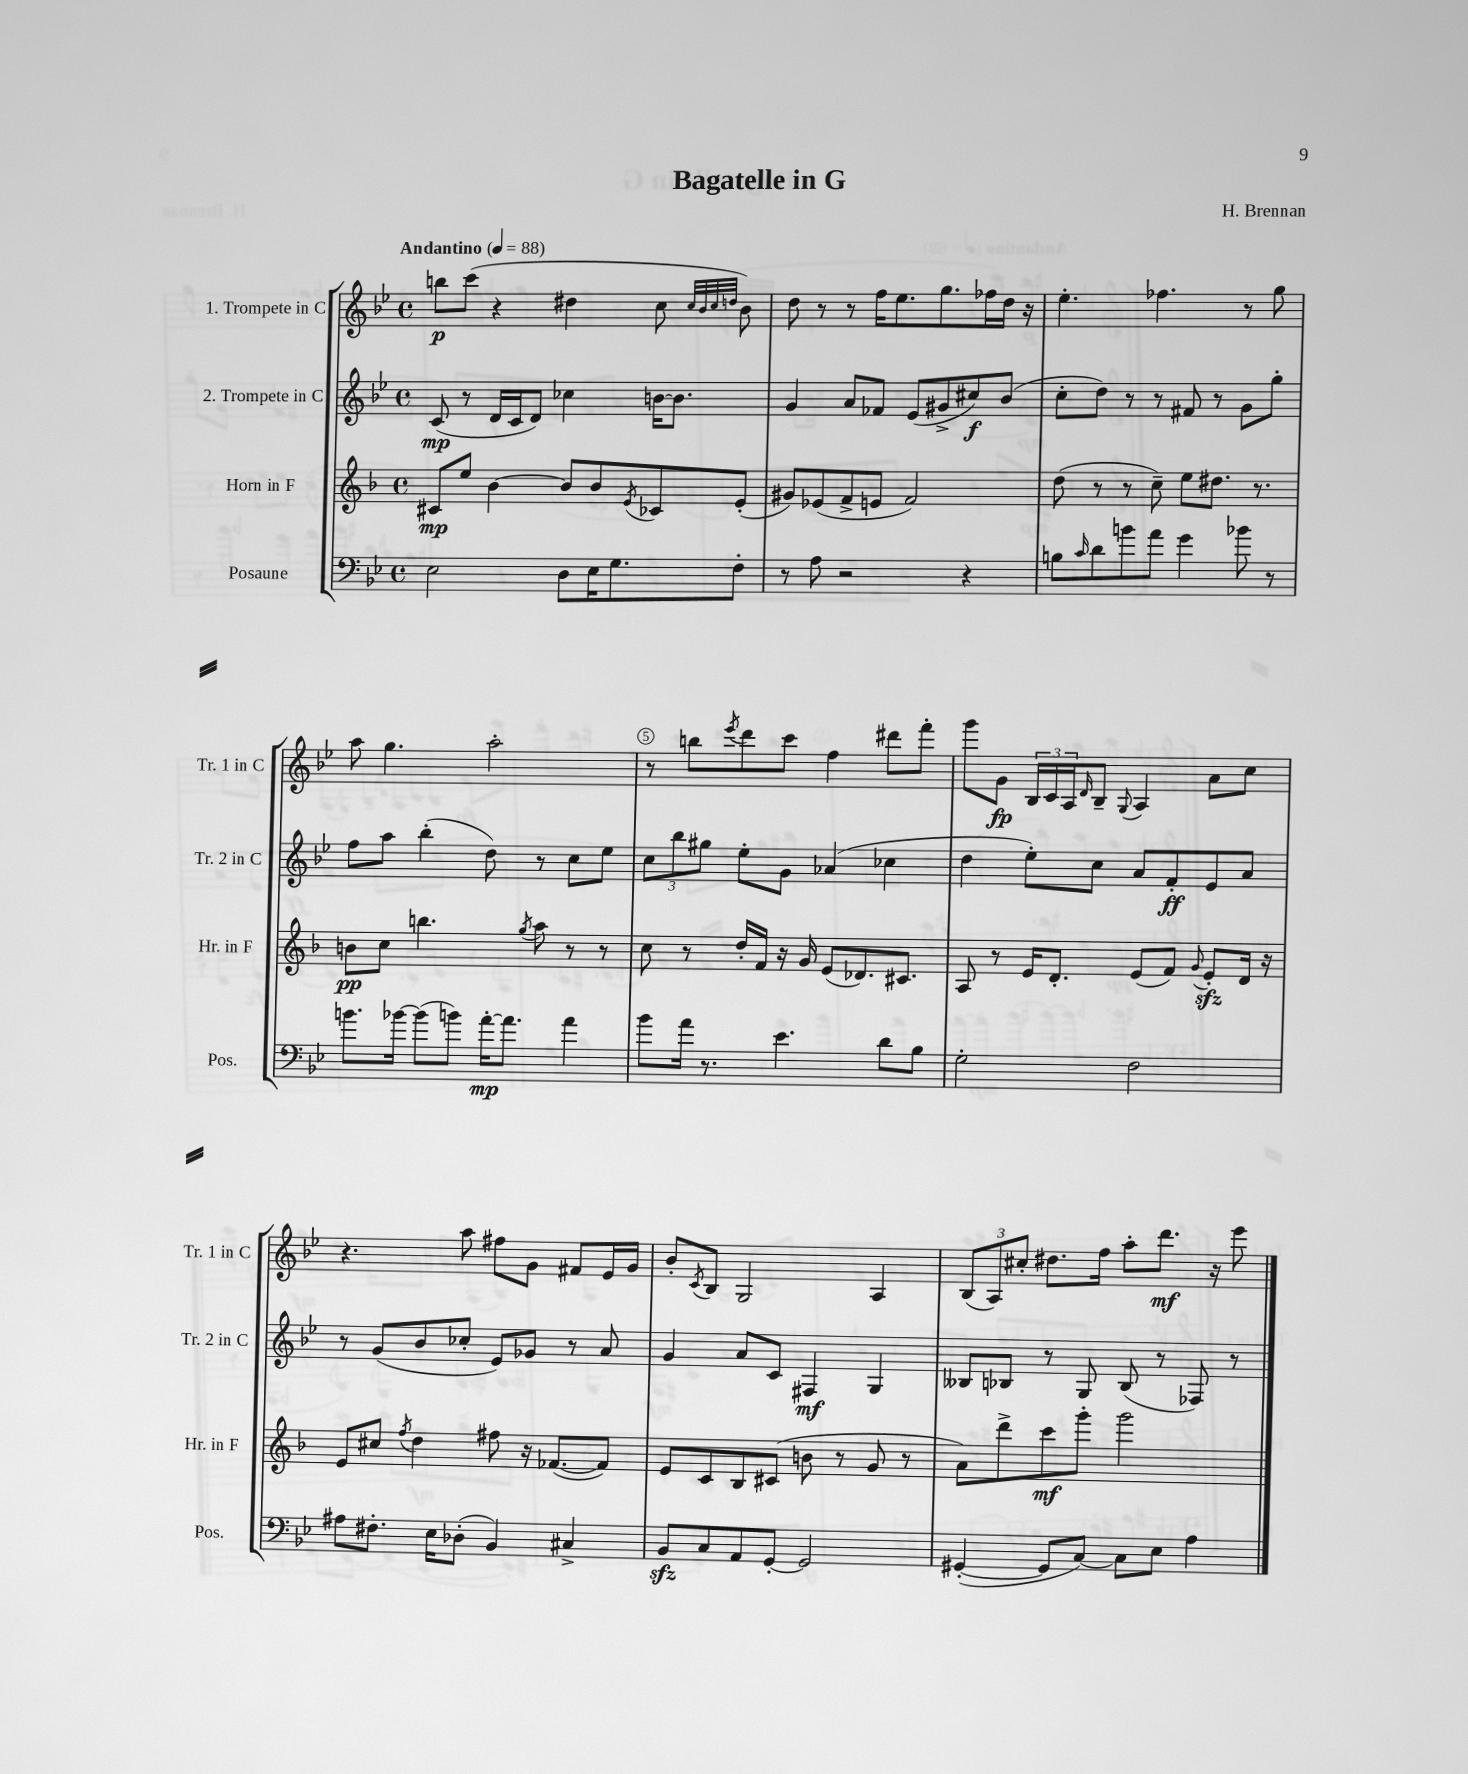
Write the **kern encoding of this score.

**kern	**kern	**kern	**kern
*staff4	*staff3	*staff2	*staff1
*clefF4	*clefG2	*clefG2	*clefG2
*k[b-e-]	*k[b-]	*k[b-e-]	*k[b-e-]
*M4/4	*M4/4	*M4/4	*M4/4
*met(c)	*met(c)	*met(c)	*met(c)
*MM88	*MM88	*MM88	*MM88
2E-	8c#	(8c	8bb
.	8ee	8r	(8ccc
.	[4b-	16d	4r
.	.	16c	.
.	.	8d)	.
8D	8b-]	4cc-	4dd#
16E-	8b-	.	.
8.G	.	.	.
.	8qe	.	.
.	8c-	[16b	8cc
.	.	8.b]	.
.	.	.	32qqcc
.	.	.	32qqb-
.	.	.	32qqcc
.	.	.	32qqdd
8F'	(8e'	.	8b-)
=	=	=	=
8r	8g#)	4g	8dd
8A	(8e-	.	8r
2r	8f^	8a	8r
.	8e	8f-	16ff
.	.	.	8.ee-
.	2f)	(8e-	.
.	.	8g#^	8.gg
4r	.	8cc#)	.
.	.	.	16ff-
.	.	(8b-	16dd
.	.	.	16r
=	=	=	=
8B	(8dd	8cc'	4.ee-'
16qqc	.	.	.
8d	8r	8dd)	.
8b	8r	8r	.
8a	8cc~)	8r	4.ff-
4g	8ee	8f#	.
.	8.dd#	8r	.
8b-	.	8g	8r
.	8.r	.	.
8r	.	8gg'	8gg
=	=	=	=
8.b	8b	8ff	8aa
.	8cc	8aa	4.gg
[16b-	.	.	.
(8b-]	4.bb	(4bb-'	.
8b)	.	.	.
[16a'	.	8dd)	2aa'
8.a]	.	.	.
.	8qgg	.	.
.	8aa	8r	.
4a	8r	8cc	.
.	8r	8ee-	.
=	=	=	=
8b-	8cc	12cc	8r
.	.	12bb-	.
16a	8r	.	8bb
.	.	12gg#	.
8.r	.	.	.
.	.	.	8qeee-
.	16dd'	8ee-'	8ddd
.	16f	.	.
4.e-	16r	8g	8ccc
.	16g	.	.
.	(8e	(4a-	4ff
.	8.d-)	.	.
8d	.	4cc-	8ddd#
.	8.c#	.	.
8B-	.	.	8fff'
=	=	=	=
2G'	8A	4dd	8ggg
.	8r	.	8g
.	16e	8ee-')	24B-
.	.	.	24c
.	8.d'	.	.
.	.	.	24A
.	.	.	16qqd
.	.	8cc	8B-~
.	.	.	8qqG
2F	(8e	8a	4A
.	8f)	8f'	.
.	8qqg	.	.
.	8e'	8e-	8a
.	16d	8a	8cc
.	16r	.	.
=	=	=	=
8A#	8e	8r	4.r
8.F#'	8cc#	(8g	.
.	8qff	.	.
.	4dd	8b-	.
16E-	.	.	.
(8D-'	.	8cc-'	8aa
4BB-)	8ff#	8e-)	8ff#
.	16r	8g-	8g
.	([8.f-	.	.
4C#^	.	8r	8f#
.	8f-])	8a	16e-
.	.	.	16g
=	=	=	=
8BB-	8e	4g	8b-'
.	.	.	8qc
8C	8c	.	8B-
8AA	8B-	8a	2G
[8GG'	(8c#	8c	.
2GG]	8b	4F#	.
.	8r	.	.
.	8g	4G	4A
.	8r	.	.
=	=	=	=
([4GG#'	8a)	8B--	(12B-
.	.	.	12A)
.	8ddd^	8B-	.
.	.	.	12cc#'
8GG#]	8ccc	8r	8.dd#
[8C)	8ggg'	8G	.
.	.	.	16ff
8C]	2ggg	(8B-	8aa'
8E-	.	8r	8.ddd
4A	.	8F-)	.
.	.	.	16r
.	.	8r	8eee-
==	==	==	==
*-	*-	*-	*-
